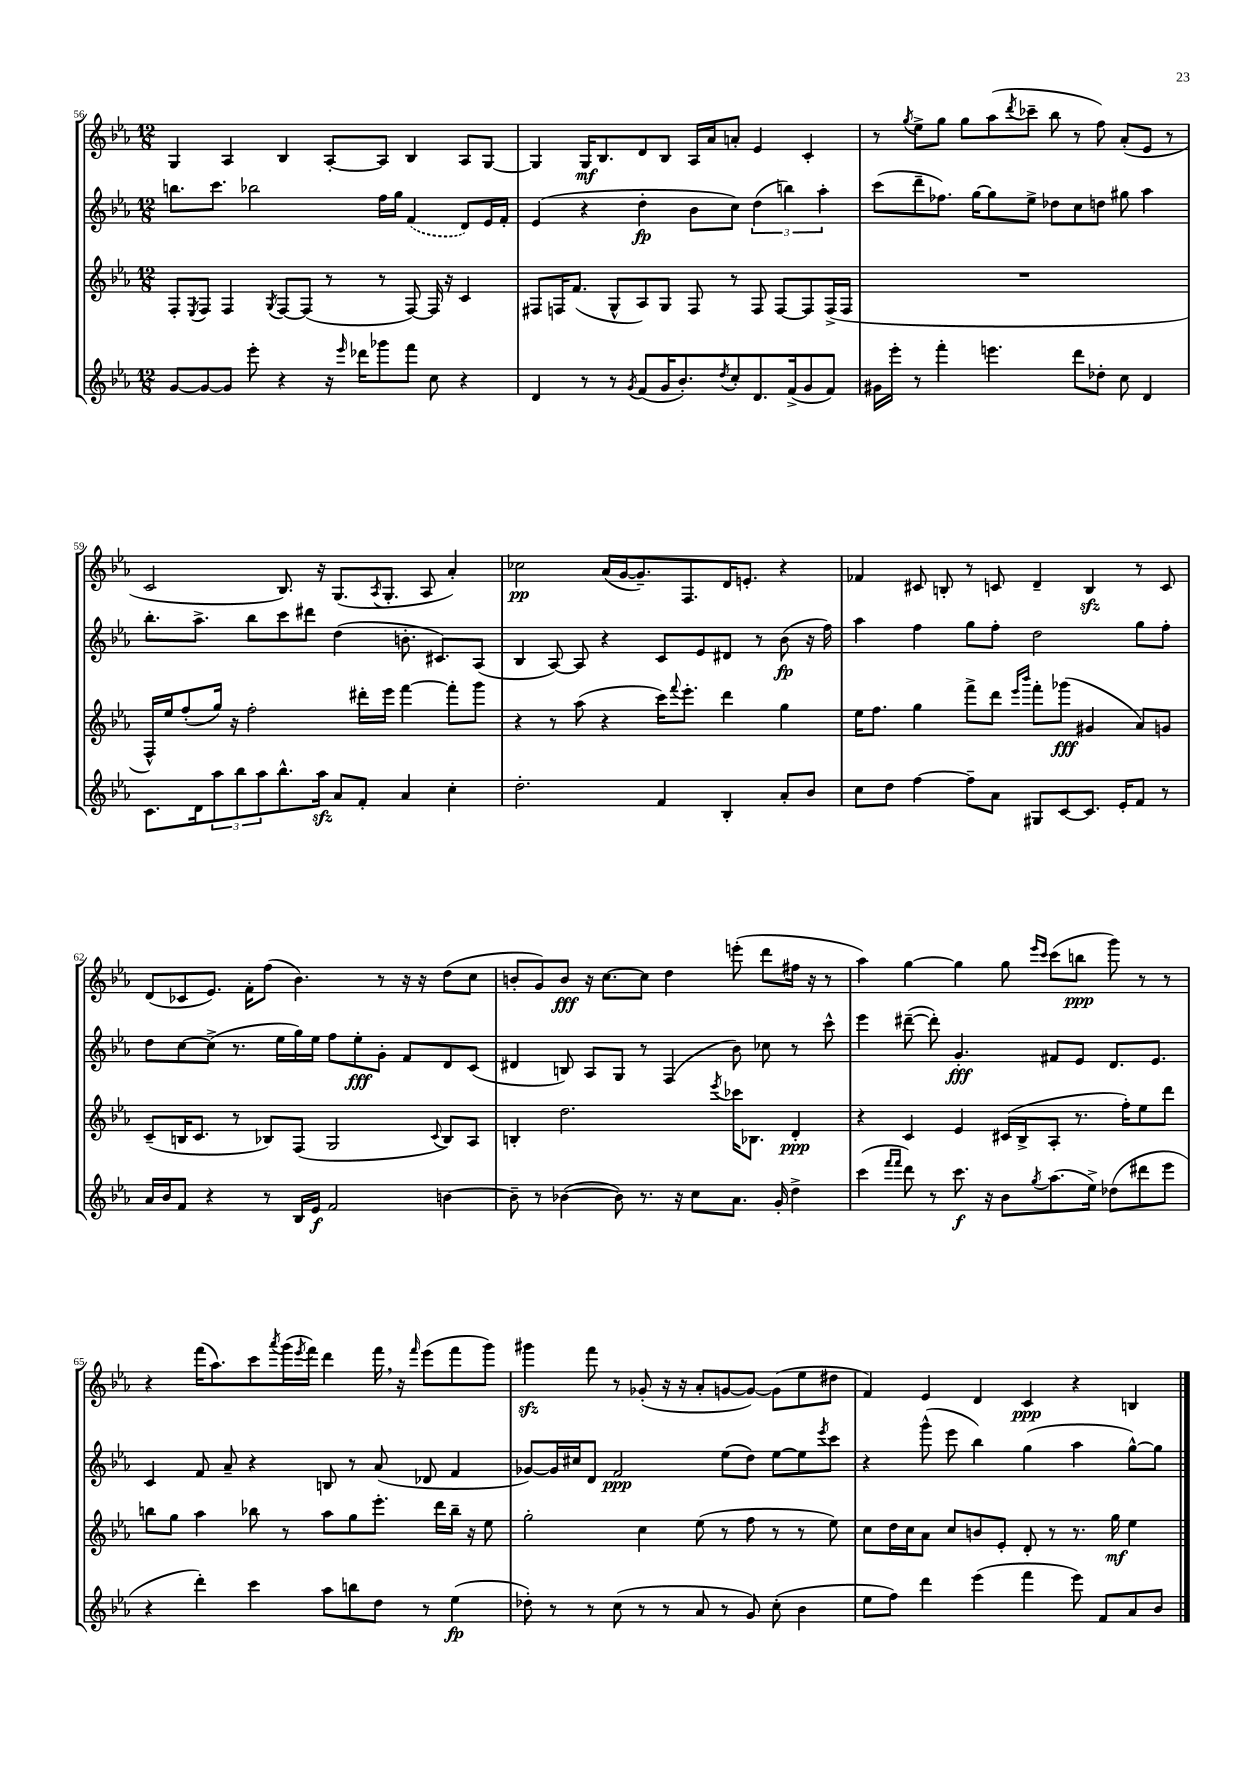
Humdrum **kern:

**kern	**kern	**kern	**kern
*staff4	*staff3	*staff2	*staff1
*clefG2	*clefG2	*clefG2	*clefG2
*k[b-e-a-]	*k[b-e-a-]	*k[b-e-a-]	*k[b-e-a-]
*M12/8	*M12/8	*M12/8	*M12/8
[8g	8F'	8.bb	4G
.	8qE-	.	.
8g_	8F	.	.
.	.	8.ccc	.
8g]	4F	.	4A-
8eee-'	.	2bb-	.
.	8qG	.	.
4r	[8F	.	4B-
.	(8F]	.	.
16r	8r	.	[8A-'
16qqeee-	.	.	.
16ddd-	.	.	.
8ggg-	8r	16ff	8A-]
.	.	16gg	.
8fff	[8F)	(4f	4B-
8cc	16F]	.	.
.	16r	.	.
4r	4c	8d)	8A-
.	.	16e-	[8G
.	.	16f'	.
=	=	=	=
4d	8F#	(4e-	4G]
.	16F	.	.
.	(8.f	.	.
8r	.	4r	16G
.	.	.	8.B-
8r	8G^^	.	.
8qg	.	.	.
(8f	8A-)	4dd'	8d
16g	8G	.	8B-
8.b-')	.	.	.
.	8F	8b-	16A-
.	.	.	16a-
8qdd	.	.	.
8cc'	8r	8cc)	8a'
8.d	8F	(6dd	4e-
.	[8F	.	.
.	.	6bb)	.
(16f^	.	.	.
8g	8F]	.	4c'
.	.	6aa-'	.
8f)	(16F^	.	.
.	16F	.	.
=	=	=	=
16g#	1.r	(8ccc	8r
16eee-'	.	.	.
.	.	.	8qgg
8r	.	8ddd~	8ee-^
4fff'	.	8.ff-)	8gg
.	.	.	8gg
.	.	[16gg	.
4.eee	.	8gg]	(8aa-
.	.	.	8qddd
.	.	8ee-^	8ccc-~
.	.	8dd-	8bb-
8ddd	.	8cc	8r
8dd-'	.	8dd	8ff)
8cc	.	8gg#	(8a-'
4d	.	4aa-	8e-
.	.	.	8r
=	=	=	=
8.c	16F^^)	8.bb-'	2c
.	16ee-	.	.
.	(8ff'	.	.
16d	.	8.aa-^	.
12aa-	16gg)	.	.
.	16r	.	.
12bb-	.	.	.
.	2ff'	8bb-	.
12aa-	.	.	.
8.bb-^^	.	8ccc	8.B-)
.	.	8ddd#	.
16aa-	.	.	16r
8a-	.	(4dd	(8.G
8f'	16ddd#'	.	.
.	.	.	8qA-
.	16eee-	.	8.G'
4a-	[4fff	8.b'	.
.	.	.	8A-
.	.	8.c#)	.
4cc'	8fff']	.	4a-')
.	8ggg	(8A-	.
=	=	=	=
2.dd'	4r	4B-	2cc-
.	8r	[8A-)	.
.	(8aa-	8A-]	.
.	4r	4r	(16a-
.	.	.	[16g
.	.	.	8.g~])
4f	16ccc)	8c	.
.	8qqfff	.	.
.	8.eee-'	.	8.F
.	.	8e-	.
4B-'	4ddd	8d#	16d
.	.	.	8.e'
.	.	8r	.
8a-'	4gg	(8b-	4r
8b-	.	16r	.
.	.	16ff)	.
=	=	=	=
8cc	16ee-	4aa-	4f-
.	8.ff	.	.
8dd	.	.	.
[4ff	4gg	4ff	8c#
.	.	.	8B'
8ff~]	8fff^	8gg	8r
8a-	8ddd	8ff'	8c
.	16qqeee-	.	.
.	16qqbbb-	.	.
8G#	8fff'	2dd	4d~
[8c	(8ggg-	.	.
8.c]	4g#	.	4B
16e-'	.	.	.
8f	8a-)	8gg	8r
8r	8g	8ff'	8c
=	=	=	=
16a-	(8c~	8dd	(8d
16b-	.	.	.
8f	16B	[8cc	8c-
.	8.c	.	.
4r	.	(8cc^]	8.e-)
.	8r	8.r	.
.	.	.	16f'
8r	8B-)	.	(8ff
.	.	16ee-	.
16B-	(8F	16gg)	4.b-)
16e-	.	16ee-	.
2f	2G	8ff	.
.	.	8ee-'	.
.	.	8g'	8r
.	.	8f	16r
.	.	.	16r
.	8qqc	.	.
[4b	8B-)	8d	(8dd
.	8A-	(8c	8cc
=	=	=	=
8b~]	4B'	4d#	8b'
8r	.	.	8g)
([4b-	2.dd	8B)	8b
.	.	8A-	16r
.	.	.	[8.cc
8b-])	.	8G	.
8.r	.	8r	8cc]
.	.	(4F	4dd
16r	.	.	.
8cc	.	.	.
.	8qeee-	.	.
8.a-	16ccc-	8b-)	(8eee'
.	8.B-	.	.
.	.	8cc-	8ddd
16g'	.	.	.
4dd^	4d'	8r	16ff#
.	.	.	16r
.	.	8ccc^^	8r
=	=	=	=
(4ccc	4r	4eee-	4aa-)
16qqfff	.	.	.
16qqfff	.	.	.
8ddd)	4c	([8ddd#~	[4gg
8r	.	8ddd#'])	.
8.ccc	4e-	4.g'	4gg]
16r	.	.	.
8b-	(16c#	.	8gg
.	16B-^	.	.
.	.	.	16qqeee-
8qgg	.	.	16qqccc
(8.aa-	8A-'	8f#	(8ccc
.	8.r	8e-	8bb
16ee-^)	.	.	.
(8dd-	.	8.d	8ggg)
.	16ff')	.	.
8ddd#	8ee-	.	8r
.	.	8.e-	.
8eee-	8ddd	.	8r
=	=	=	=
4r	8bb	4c	4r
.	8gg	.	.
4ddd')	4aa-	8f	(16fff
.	.	.	8.aa-)
.	.	8a-~	.
4ccc	8bb-	4r	8ccc
.	.	.	8qaaa-
.	8r	.	(16ggg
.	.	.	8qeee-
.	.	.	16fff)
8aa-	8aa-	8B	4ddd
8bb	8gg	8r	.
8dd	8.eee-'	(8a-	16fff
.	.	.	16r
.	.	.	16qqfff
8r	.	8d-	(8eee-
.	16ddd	.	.
(4ee-	16bb-~	4f	8fff
.	16r	.	.
.	8ee-	.	8ggg)
=	=	=	=
8dd-')	2gg'	[8g-)	4ggg#
8r	.	16g-]	.
.	.	16cc#	.
8r	.	8d	8fff
(8cc	.	2f	8r
8r	4cc	.	(8g-'
8r	.	.	16r
.	.	.	16r
8a-	(8ee-	.	8a-'
8r	8r	(8ee-	[8g
8g)	8ff	8dd)	8g_)
(8cc'	8r	[8ee-	(8g]
4b-	8r	8ee-]	8ee-
.	.	8qeee-	.
.	8ee-)	8ccc	8dd#
=	=	=	=
8ee-	8cc	4r	4f)
8ff)	16dd	.	.
.	16cc	.	.
4ddd	8a-	(8ggg^^	4e-
.	8cc	8eee-	.
(4eee-	8b	4bb-)	4d
.	8e-'	.	.
4fff	8d'	(4gg	4c
.	8r	.	.
8eee-)	8.r	4aa-	4r
8f	.	.	.
.	16gg	.	.
8a-	4ee-	[8gg^^)	4B
8b-	.	8gg]	.
==	==	==	==
*-	*-	*-	*-
